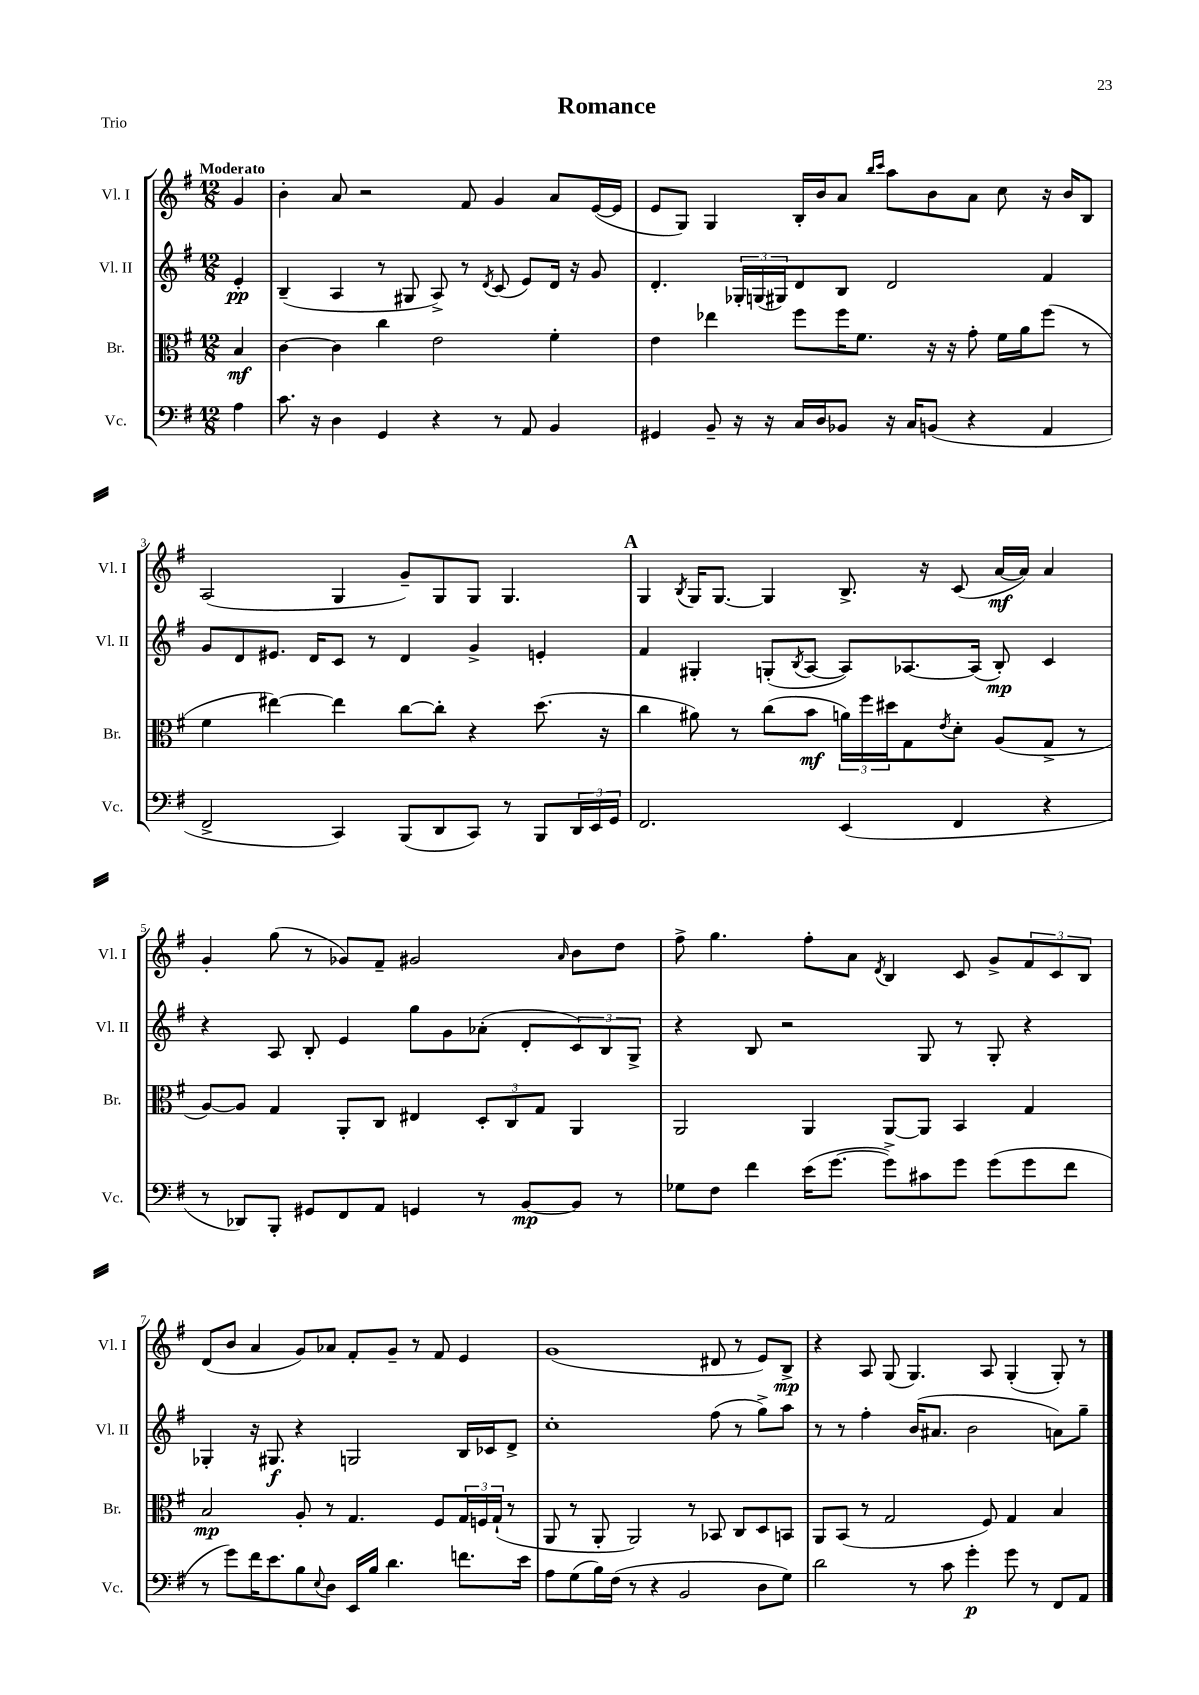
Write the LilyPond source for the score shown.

\header { title = "Romance" piece = "Trio" }
<<
\new StaffGroup <<
\new Staff = "s0" \with { instrumentName = "Vl. I" shortInstrumentName = "Vl. I" } {
    \clef treble \key g \major \numericTimeSignature \time 12/8 \partial 4 \tempo "Moderato"
    g'4 |
    b'4-. a'8 r2 fis'8 g'4 a'8 e'16~( e'16 |
    e'8 g8) g4 b16-. b'16 a'8 \grace { b''16 c'''16 } a''8 b'8 a'8 c''8 r16 b'16 b8 |
    a2( g4 g'8--) g8 g8 g4. |
    \mark \markup { \bold "A" } g4 \acciaccatura { b8 } g16 g8.~ g4 b8.-> r16 c'8( a'16~\mf a'16) a'4 |
    g'4-. g''8( r8 ges'8) fis'8-- gis'2 \grace { a'16 } b'8 d''8 |
    fis''8-> g''4. fis''8-. a'8 \acciaccatura { d'8 } b4 c'8 g'8-> \tuplet 3/2 { fis'8 c'8 b8 } |
    d'8( b'8 a'4 g'8) aes'8 fis'8-. g'8-- r8 fis'8 e'4 |
    g'1( dis'8 r8 e'8) b8->\mp |
    r4 a8 g8( g4.) a8 g4-.( g8-.) r8 \bar "|." |
}
\new Staff = "s1" \with { instrumentName = "Vl. II" shortInstrumentName = "Vl. II" } {
    \clef treble \key g \major \numericTimeSignature \time 12/8 \partial 4
    e'4-.\pp |
    b4--( a4 r8 gis8 a8->) r8 \acciaccatura { d'8 } c'8( e'8) d'16 r16 g'8 |
    d'4.-. \tuplet 3/2 { ges16-. g16( gis16) } d'8 b8 d'2 fis'4 |
    g'8 d'8 eis'8. d'16 c'8 r8 d'4 g'4-> e'4-. |
    \mark \markup { \bold "A" } fis'4 gis4-. g8-.( \acciaccatura { b8 } a8~ a8) aes8.~ aes16( b8-.\mp) c'4 |
    r4 a8 b8-. e'4 g''8 g'8 aes'8-.( d'8-. \tuplet 3/2 { c'8) b8 g8-> } |
    r4 b8 r2 g8 r8 g8-. r4 |
    ges4-. r16 gis8.\f r4 g2 b16 ces'16 d'8-> |
    c''1-. fis''8( r8 g''8->) a''8 |
    r8 r8 fis''4-. b'16( ais'8. b'2 a'8) g''8-- \bar "|." |
}
\new Staff = "s2" \with { instrumentName = "Br." shortInstrumentName = "Br." } {
    \clef alto \key g \major \numericTimeSignature \time 12/8 \partial 4
    b4\mf |
    c'4~ c'4 c''4 e'2 fis'4-. |
    e'4 ees''4 fis''8 fis''16 fis'8. r16 r16 g'8-. fis'16 a'16 fis''8( r8 |
    fis'4 eis''4~) eis''4 c''8~ c''8-. r4 d''8.( r16 |
    \mark \markup { \bold "A" } c''4 ais'8) r8 c''8( b'8\mf \tuplet 3/2 { a'16) fis''16 dis''16 } g8 \acciaccatura { e'8 } d'8-. a8( g8-> r8 |
    a8~) a8 g4 a,8-. c8 eis4 \tuplet 3/2 { d8-. c8 g8 } a,4 |
    a,2 a,4 a,8~ a,8 b,4 g4 |
    b2\mp a8-. r8 g4. fis8 \tuplet 3/2 { g16 f16 g16-!( } r8 |
    a,8 r8 a,8-. a,2) r8 bes,8 c8 d8 b,8 |
    a,8 b,8( r8 g2 fis8) g4 b4 \bar "|." |
}
\new Staff = "s3" \with { instrumentName = "Vc." shortInstrumentName = "Vc." } {
    \clef bass \key g \major \numericTimeSignature \time 12/8 \partial 4
    a4 |
    c'8. r16 d4 g,4 r4 r8 a,8 b,4 |
    gis,4 b,8-- r16 r16 c16 d16 bes,8 r16 c16 b,8( r4 a,4 |
    fis,2-> c,4) b,,8( d,8 c,8) r8 b,,8 \tuplet 3/2 { d,16 e,16 g,16 } |
    \mark \markup { \bold "A" } fis,2. e,4( fis,4 r4 |
    r8 des,8) b,,8-. gis,8 fis,8 a,8 g,4 r8 b,8~\mp b,8 r8 |
    ges8 fis8 fis'4 e'16( g'8.~ g'8->) cis'8 g'8 g'8( g'8 fis'8 |
    r8 g'8) fis'16 e'8. b8 \appoggiatura { e8 } d8 e,16 b16 d'4. f'8. e'16 |
    a8 g8( b16) fis16( r8 r4 b,2 d8 g8) |
    d'2 r8 c'8 g'4-.\p g'8 r8 fis,8 a,8 \bar "|." |
}
>>
>>
